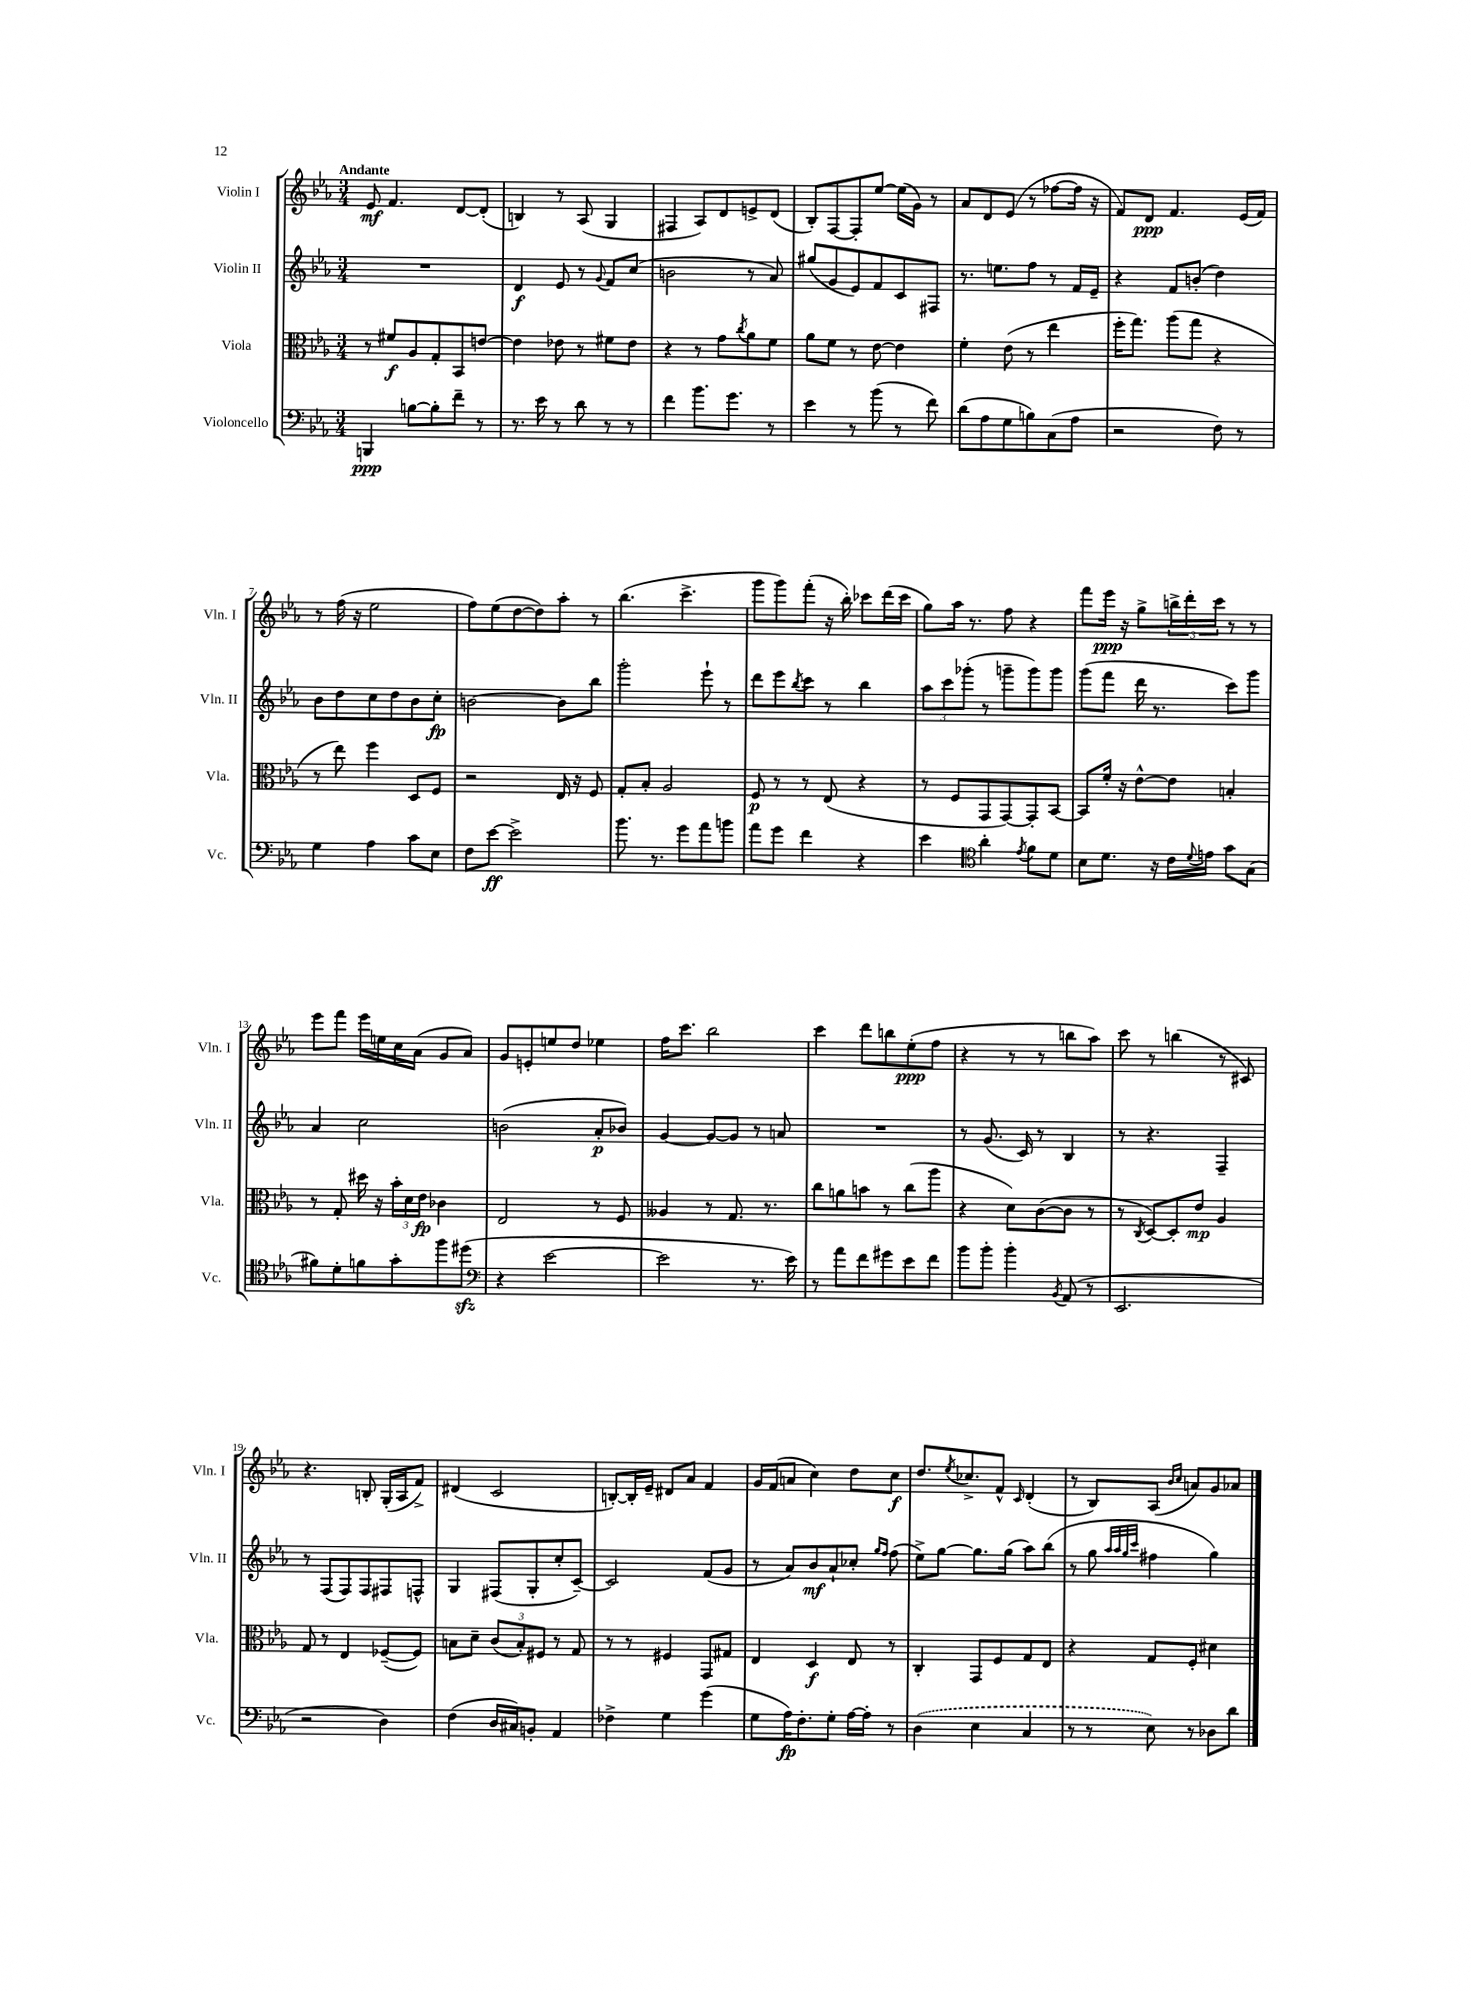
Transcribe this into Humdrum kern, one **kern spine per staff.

**kern	**kern	**kern	**kern
*staff4	*staff3	*staff2	*staff1
*clefF4	*clefC3	*clefG2	*clefG2
*k[b-e-a-]	*k[b-e-a-]	*k[b-e-a-]	*k[b-e-a-]
*M3/4	*M3/4	*M3/4	*M3/4
4BBB/	8r	2.r	8e-/
.	8f#/L	.	4.f/
[8B\L	8A-/	.	.
8B'\]	8G'/	.	.
8f~\J	8BB-/	.	[8d/L
8r	[8e/J	.	(8d'/]J
=	=	=	=
8.r	4e\]	4d/	4B/)
16e-\	.	.	.
8r	8e-\	8e-/	8r
8d\	8r	8r	(8A-/
.	.	8qqg/	.
8r	8f#\L	8f/L	4G/
8r	8e-\J	(8cc/J	.
=	=	=	=
4f\	4r	2b\	4F#/
8.b-\L	8r	.	8A-/L)
.	8g\L	.	8d/
8.g\J	.	.	.
.	8qcc/	.	.
.	8a-\	8r	8e^/
8r	8f\J	8a-/)	(8d/J
=	=	=	=
4e-\	8a-\L	(8gg#/L	8B-'/L)
.	8f\J	8g/	[8F/
8r	8r	8e-/)	8F'/]
(8b-\	[8e-\	8f/	[8ee-/J
8r	4e-\]	8c/	(16ee-\]LL
.	.	.	16g\JJ)
8f\)	.	8F#/J	8r
=	=	=	=
(8d\L	4f'\	8.r	8a-/L
8A-\	.	.	8d/
.	.	8.ee\L	.
8G\	(8e-\	.	(8e-/J
8B\)	8r	8ff\J	8r
(8C\	4ee-\	8r	[8ff-\L
8A-\J	.	16f/LL	16ff-\]Jk
.	.	16e-~/JJ	16r
=	=	=	=
2r	16ff'\LK	4r	8f/L)
.	8.gg\J)	.	.
.	.	.	8d/J
.	(8aa-\L	8f/L	4.f/
.	8gg\J	(8b'/J	.
8F\)	4r	4dd\)	.
8r	.	.	(16e-/LL
.	.	.	16f/JJ)
=	=	=	=
4G\	8r	8b-\L	8r
.	8ee-\)	8dd\	(16ff\
.	.	.	16r
4A-\	4ff\	8cc\	2ee-\
.	.	8dd\	.
8c\L	8D/L	8b-\	.
8E-\J	8F/J	8cc'\J	.
=	=	=	=
8F\L	2r	[2b\	8ff\L)
[8e-\J	.	.	(8ee-\
2e-^\]	.	.	[8dd\
.	.	.	8dd\])
.	16E-/	8b\]L	8aa-'\J
.	16r	.	.
.	8F/	8bb-\J	8r
=	=	=	=
8.b-\	8G'/L	2ggg'\	(4.bb-\
.	8B-'/J	.	.
8.r	.	.	.
.	2A-/	.	.
8g\L	.	.	4.ccc^\
8a-\	.	8eee-`\	.
8b\J	.	8r	.
=	=	=	=
8a-\L	8F/	8ddd\L	8ggg\L
8g\J	8r	8eee-\	8ggg\)
.	.	8qbb-/	.
4f\	8r	8ccc\J	(8fff'\J
.	(8E-/	8r	16r
.	.	.	16bb-'\)
4r	4r	4bb-\	8ccc-\L
.	.	.	(16ddd\L
.	.	.	16ccc-\JJ
=	=	=	=
4e-\	8r	12aa-\L	8gg\L)
.	.	12ccc\	.
.	8F/L	.	16aa-\Jk
.	.	(12ggg-'\J	.
.	.	.	8.r
*clefC4	*	*	*
4a-'\	8GG/	8r	.
.	[8GG/)	8ggg~\L	8ff\
8qe-/	.	.	.
8f\L	8GG'/]	8ggg\)	4r
8d\J	[8BB-/J	8ggg\J	.
=	=	=	=
8B-\L	8BB-/]L	(8ggg\L	8fff\L
8.d\J	16f'/Jk	8fff\J	16eee-\Jk
.	16r	.	16r
.	[8e-^^\L	16ddd\	8gg^\L
16r	.	8.r	.
16c\LL	8e-\]J	.	24bb^\L
.	.	.	24ddd'\
8qqd/	.	.	.
16e\JJ	.	.	.
.	.	.	24ccc\JJ
8g\L	4B'/	8ccc\L)	8r
(8G\J	.	8ggg\J	8r
=	=	=	=
8f#\L)	8r	4a-/	8eee-\L
8d'\	8G'/	.	8fff\J
8f\	16dd#\	2cc\	16eee-\LL
.	16r	.	16ee\
8g'\	24b-'\LL	.	16cc\
.	24d\	.	.
.	.	.	(16a-\JJ
.	24e-\JJ	.	.
8ff\	4c-\	.	8g/L
(8dd#\J	.	.	8a-/J)
=	=	=	=
*clefF4	*	*	*
4r	2E-/	(2b\	8g/L
.	.	.	8e'/
[2e-\	.	.	8ee/
.	.	.	8dd/J
.	8r	8a-'/L	4ee-\
.	8F/	8b-/J)	.
=	=	=	=
2e-\]	4A--/	[4g/	16ff\LK
.	.	.	8.ccc\J
.	8r	8g/_L	2bb-\
.	8.G/	8g/]J	.
8.r	.	8r	.
.	8.r	.	.
.	.	8a/	.
16e-\)	.	.	.
=	=	=	=
8r	8cc\L	2.r	4ccc\
8a-\L	8a\	.	.
8f\	8b\J	.	8ddd\L
8g#\	8r	.	8bb\
8e-\	(8cc\L	.	(8ee-'\
8f\J	8aa-\J	.	8ff\J
=	=	=	=
8b-\L	4r	8r	4r
8b-'\J	.	(8.g/	.
4b-'\	8d\L)	.	8r
.	.	16c/)	.
.	([8c\	8r	8r
8qBB-/	.	.	.
(8AA-/	8c\]J	4B-/	8bb\L
8r	8r	.	8aa-\J)
=	=	=	=
2.EE-/	8r	8r	8ccc\
.	8qC/	.	.
.	[8D/L)	4.r	8r
.	8D'/]	.	(4bb\
.	8e-/J	.	.
.	4A-/	4F~/	8r
.	.	.	8c#/)
=	=	=	=
2r	8G/	8r	4.r
.	8r	(8F/L	.
.	4E-/	8F/)	.
.	.	8F/	8B'/
4D\)	([8F-~/L	8F#/	(16G'/LL
.	.	.	16A-/J
.	8F-/]J)	8F^^/J	8f^/J)
=	=	=	=
(4F\	8B\L	4G/	(4d#/
.	8d~\J	.	.
16D/LL	(12c/L	(8F#/L	2c/
16C#/J)	.	.	.
.	12B'/)	.	.
8BB'/J	.	8G'/	.
.	12F#/J	.	.
4AA-/	8r	8cc'/	.
.	8G/	[8c~/J)	.
=	=	=	=
4F-^\	8r	2c/]	[8B'/L)
.	8r	.	16B'/]L
.	.	.	16e-~/JJ
4G\	4F#/	.	8d#/L
.	.	.	8a-/J
(4g\	8GG/L	(8f/L	4f/
.	8G#/J	8g/J	.
=	=	=	=
8G\L	4E-/	8r	16g/LL
.	.	.	(16f/J
16A-\K)	.	8a-/L)	8a/J
8.F'\	.	.	.
.	4D/	8b-/	4cc\)
8G'\J	.	8a-`/	.
[16A-\LL	8E-/	8cc-'/J	8dd\L
16A-'\]JJ	.	.	.
.	.	16qqgg/LL	.
.	.	16qqff/JJ	.
8r	8r	(8ff\	8cc\J
=	=	=	=
(4D\	4C'/	8ee-^\L)	8.dd/L
.	.	[8gg\J	.
.	.	.	8qee-/
.	.	.	8.cc-^/
4E-\	8GG/L	8.gg\]L	.
.	8F/	.	8f^^/J
.	.	(16gg\Jk	.
.	.	.	16qqc/
4C/	8G/	8aa-\L)	(4d'/
.	8E-/J	(8bb-\J	.
=	=	=	=
8r	4r	8r	8r
8r	.	8gg\	8B-/L)
.	.	32qqaa-/LLL	.
.	.	32qqaa-/	.
.	.	32qqgg/	.
.	.	32qqccc/JJJ	.
8E-\)	8G/L	4ff#\	(8A-/J
.	.	.	16qqb-/LL
.	.	.	16qqcc/JJ
8r	8F'/J	.	8a/L)
8D-\L	4d#\	4gg\)	8g/
8d\J	.	.	8a-/J
==	==	==	==
*-	*-	*-	*-
